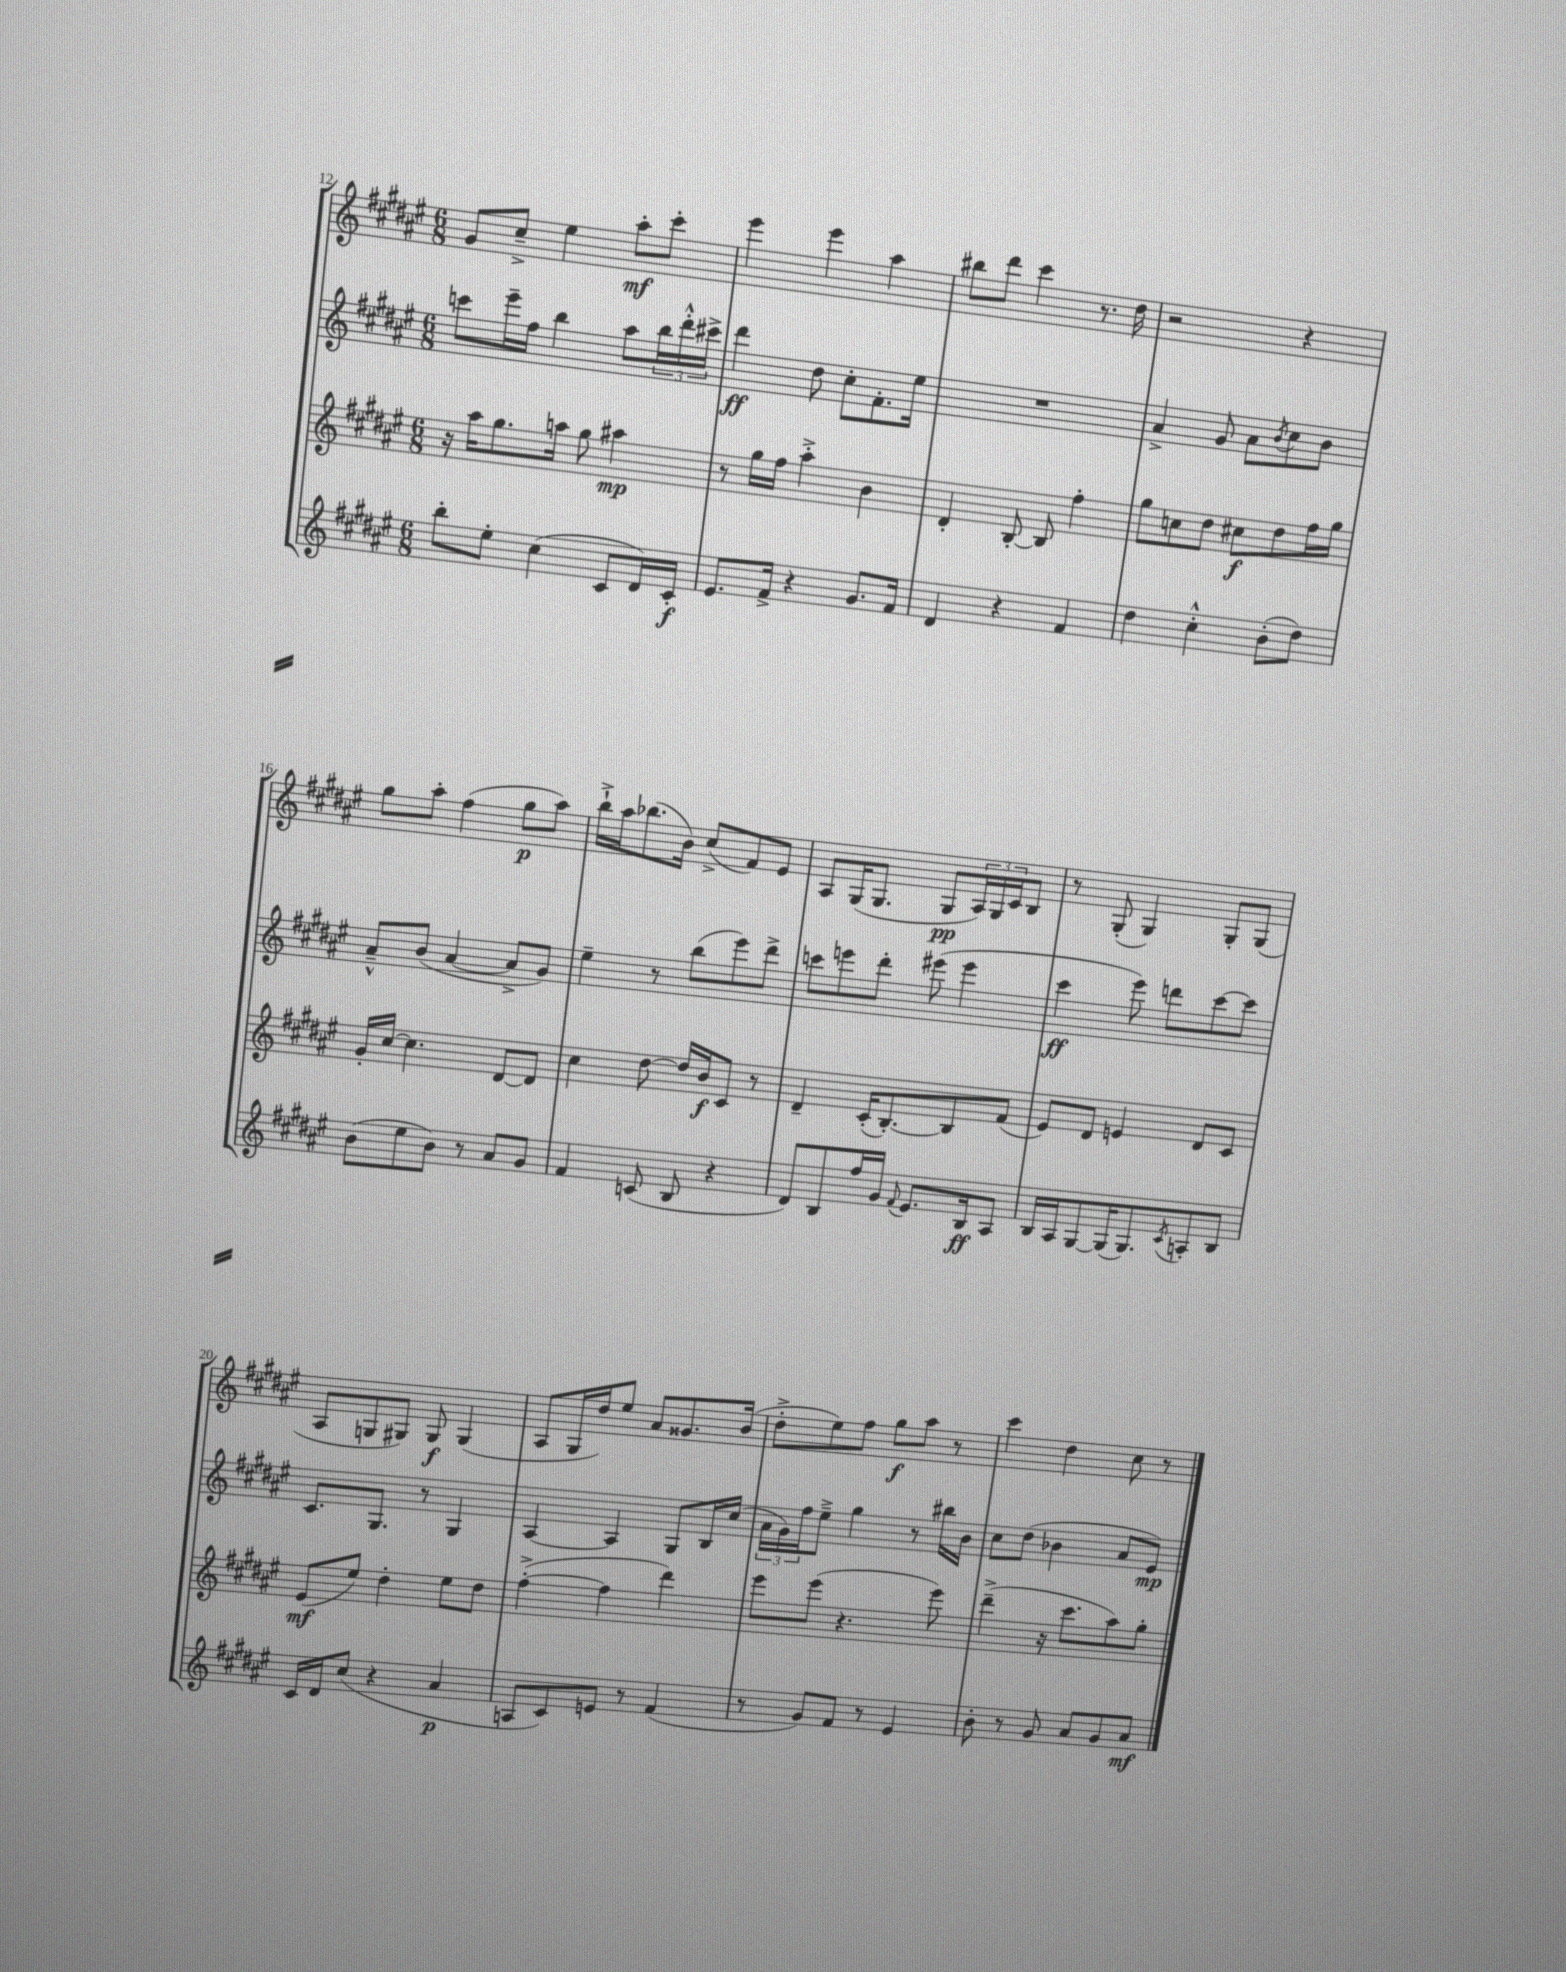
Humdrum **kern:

**kern	**dynam	**kern	**dynam	**kern	**dynam	**kern	**dynam
*part4	*part4	*part3	*part3	*part2	*part2	*part1	*part1
*staff4	*staff4	*staff3	*staff3	*staff2	*staff2	*staff1	*staff1
*clefG2	*	*clefG2	*	*clefG2	*	*clefG2	*
*k[f#c#g#d#a#e#]	*	*k[f#c#g#d#a#e#]	*	*k[f#c#g#d#a#e#]	*	*k[f#c#g#d#a#e#]	*
*M6/8	*	*M6/8	*	*M6/8	*	*M6/8	*
=12	=12	=12	=12	=12	=12	=12	=12
8bb'\L	.	16r	.	8cccn\L	.	8g#/L	.
.	.	16aa#\KL	.	.	.	.	.
8ee#'\J	.	8.gg#\	.	16eee#~\L	.	8cc#~^/J	.
.	.	.	.	16ff#\JJ	.	.	.
(4cc#\	.	.	.	4bb\	.	4ee#\	.
.	.	16aan\Jk	.	.	.	.	.
.	.	8gg#\	.	.	.	.	.
8c#/L	.	4aa#X\	mp	8aa#\L	.	8aa#'\L	mf
16d#/L)	.	.	.	24bb\L	.	8ccc#'\J	.
.	.	.	.	24ddd#'^^\	.	.	.
16c#'/JJ	f	.	.	.	.	.	.
.	.	.	.	24ccc#X^\JJ	.	.	.
=13	=13	=13	=13	=13	=13	=13	=13
8.e#/L	.	8r	.	4ddd#\	ff	4eee#\	.
.	.	16gg#\LL	.	.	.	.	.
16f#^/Jk	.	16ff#\JJ	.	.	.	.	.
4r	.	4aa#'^\	.	8dd#\	.	4eee#\	.
.	.	.	.	8cc#'\L	.	.	.
8.g#/L	.	4b\	.	8.f#'\	.	4aa#\	.
16f#/Jk	.	.	.	16ee#\Jk	.	.	.
=14	=14	=14	=14	=14	=14	=14	=14
4d#/	.	4d#'/	.	2.r	.	8bb#X\L	.
.	.	.	.	.	.	8ddd#\J	.
4r	.	[8B'/	.	.	.	4ccc#\	.
.	.	8B/]	.	.	.	.	.
4f#/	.	4ff#'\	.	.	.	8.r	.
.	.	.	.	.	.	16dd#\	.
=15	=15	=15	=15	=15	=15	=15	=15
4dd#\	.	8gg#\L	.	4a#^/	.	2r	.
.	.	8ccn\	.	.	.	.	.
4cc#'^^\	.	8dd#\J	.	8g#/	.	.	.
.	.	8cc#X\L	f	8a#\L	.	.	.
.	.	.	.	8qb/	.	.	.
(8b'\L	.	8dd#\	.	8cc#\	.	4r	.
8dd#\J)	.	16ff#\L	.	8b\J	.	.	.
.	.	16gg#\JJ	.	.	.	.	.
!!LO:LB:g=z
=16	=16	=16	=16	=16	=16	=16	=16
(8b\L	.	16g#'/LL	.	8a#~^^/L	.	8gg#\L	.
.	.	[16cc#/JJ	.	.	.	.	.
8ee#\	.	4.cc#\]	.	(8b/J	.	8aa#'\J	.
8b\J)	.	.	.	[4a#/	.	(4ff#\	.
8r	.	.	.	.	.	.	.
8a#/L	.	[8d#/L	.	8a#^/L]	.	8gg#\L	p
8g#/J	.	8d#/J]	.	8g#/J)	.	8aa#\J)	.
=17	=17	=17	=17	=17	=17	=17	=17
4f#/	.	4cc#\	.	4ee#~\	.	16bb`^\LL	.
.	.	.	.	.	.	16aa#\J	.
.	.	.	.	.	.	(8.bb-X\	.
(8cn/	.	[8dd#\	.	8r	.	.	.
.	.	.	.	.	.	16b\Jk)	.
8B/	.	16dd#/LL]	.	(8bb\L	.	(8cc#^/L	.
.	.	16b/J	f	.	.	.	.
4r	.	8c#/J	.	8eee#\)	.	8f#/)	.
.	.	8r	.	8ddd#^\J	.	8e#/J	.
=18	=18	=18	=18	=18	=18	=18	=18
8d#/L)	.	4d#~/	.	8cccn\L	.	8A#/L	.
8B/	.	.	.	8eeen\	.	(16G#/K	.
.	.	.	.	.	.	8.G#/J	.
16ff#/L	.	(16c#'/KL	.	8ddd#'\J	.	.	.
16g#/JJ	.	[8.B'/)	.	.	.	.	.
8qqf#/	.	.	.	.	.	.	.
8.e#/L	.	.	.	(8eee#X\	.	8G#/L	pp
.	.	8B/]	.	4eee#\	.	24A#/L)	.
.	.	.	.	.	.	24G#/	.
16B/k	ff	.	.	.	.	.	.
.	.	.	.	.	.	24c#/J	.
8A#/J	.	(8f#/J	.	.	.	8B/J	.
=19	=19	=19	=19	=19	=19	=19	=19
16B/LL	.	8e#/L)	.	4ccc#\	ff	8r	.
16A#/J	.	.	.	.	.	.	.
[8G#/	.	8d#/J	.	.	.	(8G#'/	.
(16G#/K]	.	4en/	.	8eee#\)	.	4G#/)	.
8.G#/)	.	.	.	.	.	.	.
.	.	.	.	8dddn\L	.	.	.
8qc#/	.	.	.	.	.	.	.
8An'/	.	8d#/L	.	[8ccc#\	.	8G#'/L	.
8B/J	.	8c#/J	.	8ccc#\J]	.	(8G#/J	.
!!LO:LB:g=z
=20	=20	=20	=20	=20	=20	=20	=20
16c#/LL	.	(8e#/L	mf	8.c#/L	.	8A#/L	.
16d#/J	.	.	.	.	.	.	.
(8cc#/J	.	8ee#/J)	.	.	.	8Gn/	.
.	.	.	.	8.G#/J	.	.	.
4r	.	4dd#'\	.	.	.	8G#X/J)	.
.	.	.	.	8r	.	8G#/	f
4a#/	p	8ee#\L	.	4G#/	.	(4G#/	.
.	.	8dd#\J	.	.	.	.	.
=21	=21	=21	=21	=21	=21	=21	=21
8An/L	.	([4ff#'^\	.	[4A#/	.	8A#/L	.
8c#/)	.	.	.	.	.	16G#/L	.
.	.	.	.	.	.	16dd#/J)	.
8en/J	.	4ff#\]	.	4A#/]	.	8ee#/J	.
8r	.	.	.	.	.	8a#/L	.
(4f#/	.	4ddd#\)	.	8G#/L	.	8.g##X/	.
.	.	.	.	16B/L	.	.	.
.	.	.	.	(16cc#/JJ	.	(16b/Jk	.
=22	=22	=22	=22	=22	=22	=22	=22
8r	.	8eee#\L	.	24a#\LL	.	8dd#'^\L	.
.	.	.	.	24g#\)	.	.	.
.	.	.	.	24ff#\J	.	.	.
8g#/L)	.	(8eee#\J	.	8ee#~^\J	.	8ee#\)	.
8f#/J	.	4.r	.	4gg#\	.	8ff#\J	.
8r	.	.	.	.	.	8gg#\L	f
4e#/	.	.	.	8r	.	8aa#\J	.
.	.	8eee#\)	.	16bb#X\LL	.	8r	.
.	.	.	.	16b\JJ	.	.	.
=23	=23	=23	=23	=23	=23	=23	=23
8b'\	.	(4ddd#~^\	.	8cc#\L	.	4ccc#\	.
8r	.	.	.	(8dd#\J	.	.	.
8g#/	.	16r	.	4b-X\	.	4dd#\	.
.	.	8.ccc#\L	.	.	.	.	.
8a#/L	.	.	.	.	.	.	.
8g#/	.	8aa#\)	.	8a#/L	.	8cc#\	.
8a#/J	mf	8gg#'\J	.	8e#/J)	mp	8r	.
==	==	==	==	==	==	==	==
*-	*-	*-	*-	*-	*-	*-	*-
